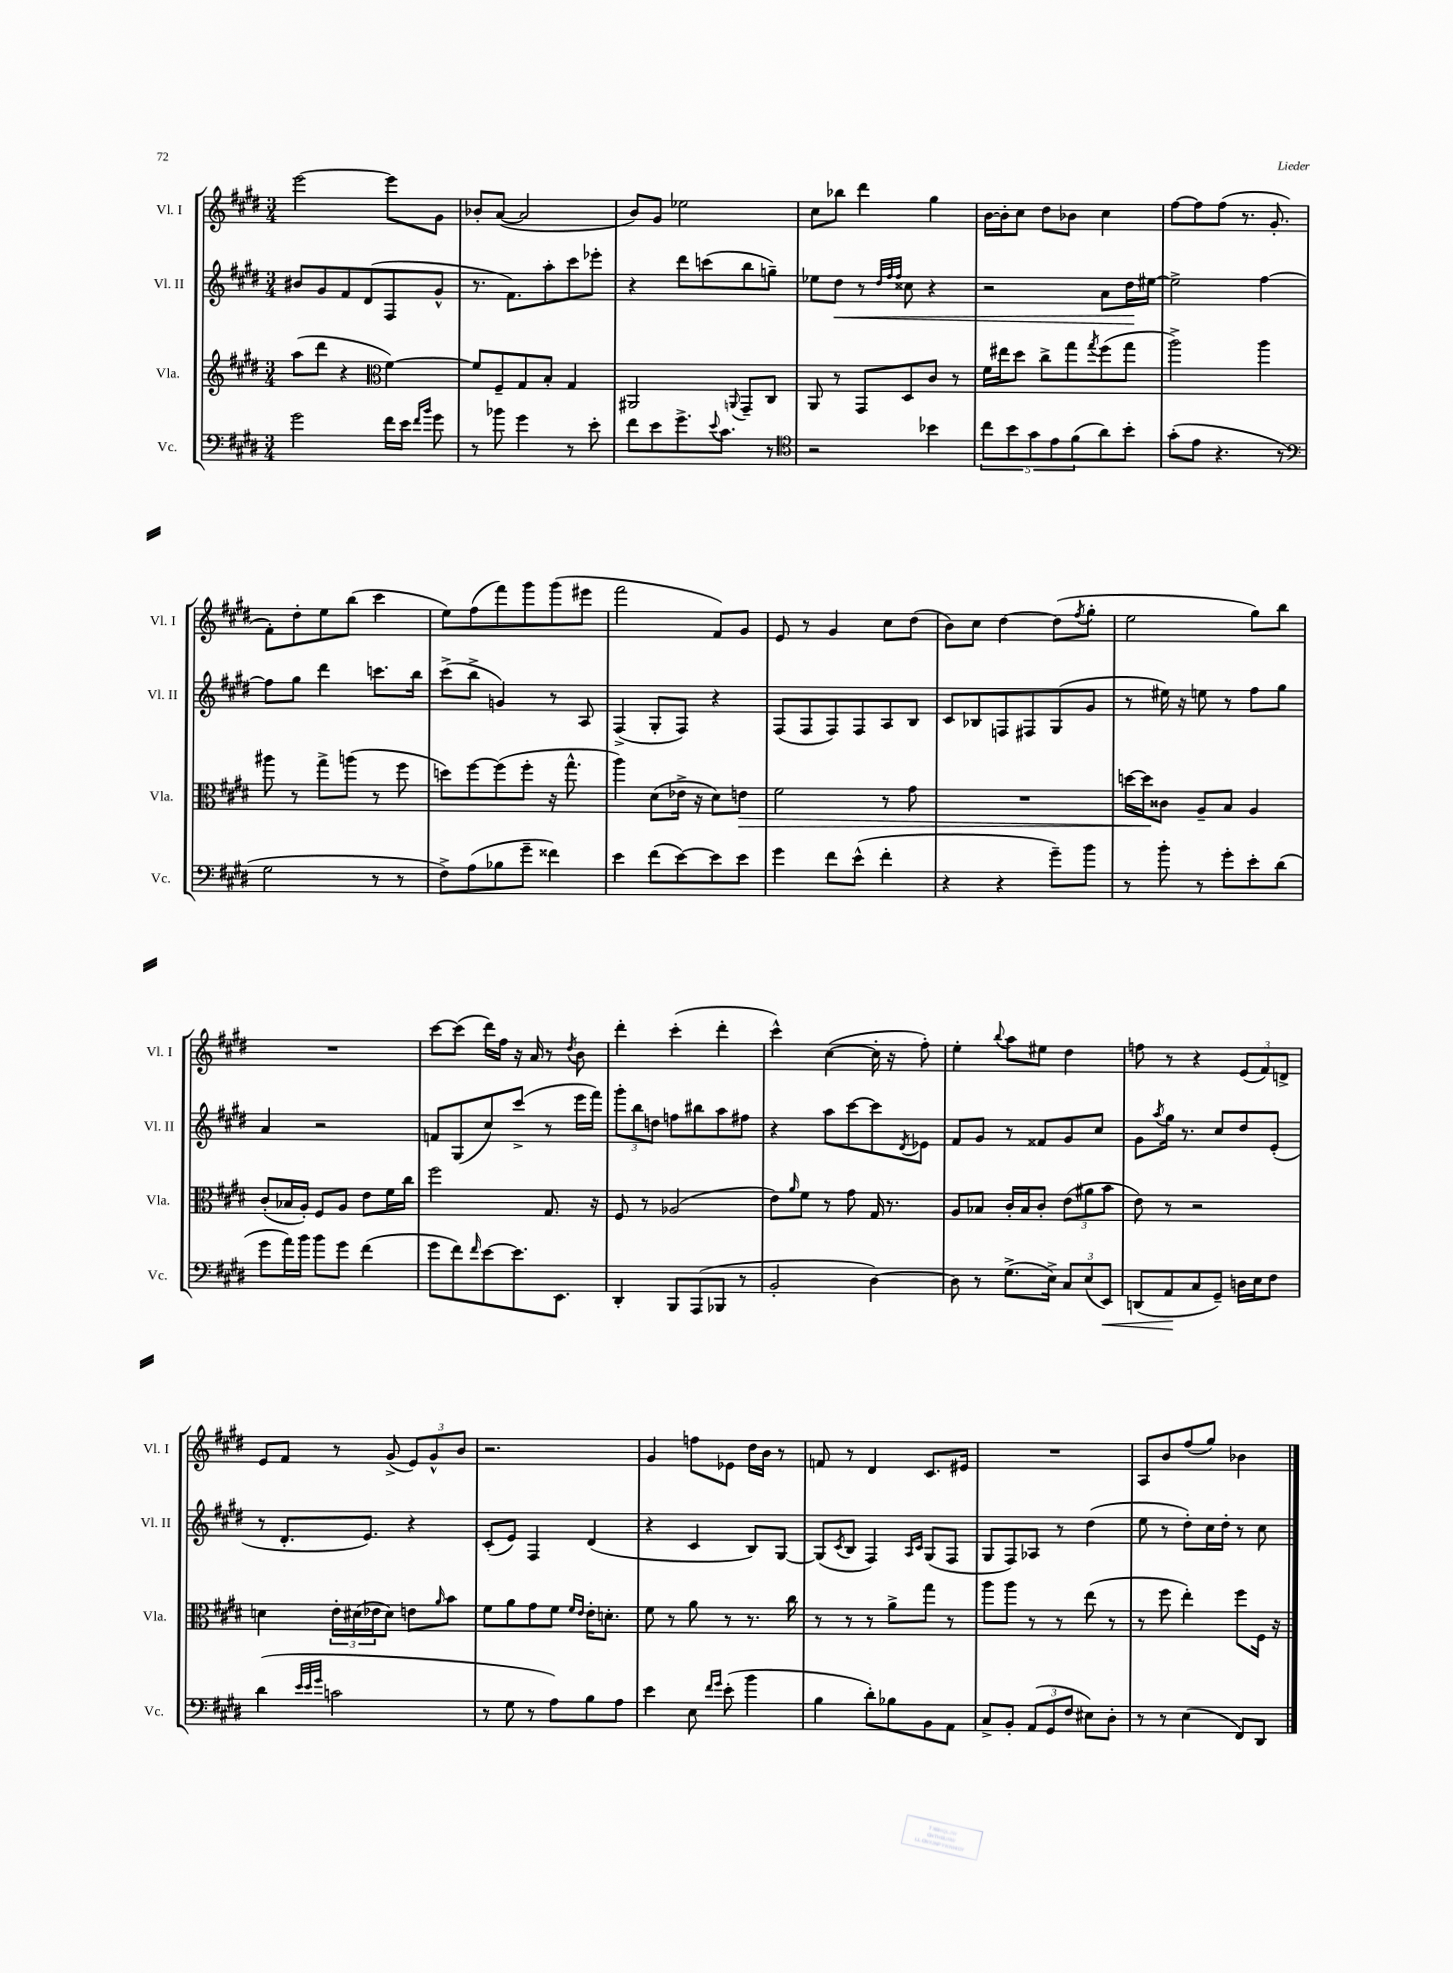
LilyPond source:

<<
\new StaffGroup <<
\new Staff = "s0" \with { instrumentName = "Vl. I" shortInstrumentName = "Vl. I" } {
    \clef treble \key e \major \numericTimeSignature \time 3/4
    e'''2~ e'''8 gis'8 |
    bes'8-. a'8~( a'2 |
    b'8) gis'8 ees''2 |
    cis''8 bes''8 dis'''4 gis''4 |
    b'16~ b'16-. cis''8 dis''8 bes'8 cis''4 |
    fis''8~ fis''8 fis''8( r8. gis'8.-. |
    fis'8-.) dis''8-. e''8 b''8( cis'''4 |
    e''8) fis''8( fis'''8) gis'''8 gis'''8( eis'''8 |
    fis'''2 fis'8) gis'8 |
    e'8 r8 gis'4 cis''8 dis''8( |
    b'8) cis''8 dis''4~ dis''8( \acciaccatura { fis''8 } gis''8-. |
    e''2 gis''8) b''8 |
    R2. |
    cis'''8~ cis'''8( dis'''16) fis''16 r16 a'16 r8 \acciaccatura { dis''8 } b'8 |
    dis'''4-. cis'''4-.( dis'''4-. |
    cis'''4-^) cis''4~( cis''16-. r16 fis''8-.) |
    e''4-. \appoggiatura { b''8 } a''8 eis''8 dis''4 |
    f''8 r8 r4 \tuplet 3/2 { e'8( fis'8) d'8-> } |
    e'8 fis'8 r8 gis'8->( \tuplet 3/2 { e'8) gis'8-^ b'8 } |
    r2. |
    gis'4 f''8 ees'8 dis''16 b'16 r8 |
    f'8 r8 dis'4 cis'8. eis'16 |
    R2. |
    a8 b'8 fis''8( gis''8) bes'4 \bar "|." |
}
\new Staff = "s1" \with { instrumentName = "Vl. II" shortInstrumentName = "Vl. II" } {
    \clef treble \key e \major \numericTimeSignature \time 3/4
    bis'8 gis'8 fis'8 dis'8( fis8 gis'8-^ |
    r8. fis'8.) a''8-. cis'''8 ees'''8-. |
    r4 dis'''8 c'''8( b''8 g''8--) |
    ees''8 dis''8\< r8 \grace { dis''32 fis''32 fis''32 } cisis''8 r4 |
    r2 a'8 dis''16\! eis''16~ |
    eis''2-> fis''4~ |
    fis''8 gis''8 dis'''4 c'''8. b''16 |
    cis'''8->( b''8-> g'4) r8 a8 |
    fis4->( gis8-. fis8) r4 |
    fis8( fis8 fis8) fis8 a8 b8 |
    cis'8 bes8 f8 fis8 gis8( gis'8 |
    r8 eis''16) r16 e''8 r8 fis''8 gis''8 |
    a'4 r2 |
    f'8 gis8( cis''8) cis'''8->( r8 e'''16 fis'''16) |
    \tuplet 3/2 { gis'''8-. b''8 d''8 } f''8 bis''8 a''8 fis''8 |
    r4 a''8 cis'''8~ cis'''8 \acciaccatura { dis'8 } ees'8 |
    fis'8 gis'8 r8 fisis'8 gis'8 cis''8 |
    gis'8 \acciaccatura { a''8 } gis''16 r8. cis''8 dis''8 e'8-.( |
    r8 dis'8.-. e'8.) r4 |
    cis'8-.( e'8) fis4 dis'4( |
    r4 cis'4 b8) gis8~ |
    gis8( \acciaccatura { cis'8 } b8 fis4) \grace { a16 cis'16 } gis8( fis8 |
    gis8 fis8) aes8 r8 dis''4( |
    e''8 r8 dis''8-.) cis''16 dis''16-. r8 cis''8 \bar "|." |
}
\new Staff = "s2" \with { instrumentName = "Vla." shortInstrumentName = "Vla." } {
    \clef treble \key e \major \numericTimeSignature \time 3/4
    a''8( dis'''8 r4 \clef alto fis'4~) |
    fis'8 fis8-- gis8 b8-. gis4 |
    ais,2 \appoggiatura { a,8 } gis,8-- cis8 |
    a,8 r8 gis,8 dis8 cis'8 r8 |
    fis'16 eis''16 dis''8 cis''8-> gis''8 \acciaccatura { gis''8 } fis''8( gis''8 |
    a''2->) a''4 |
    ais''8 r8 gis''8-> a''8( r8 fis''8 |
    d''8) fis''8~ fis''8( fis''8-. r16 gis''8.-^ |
    a''4) dis'8( ees'16-> r16 dis'8) e'8\> |
    fis'2 r8 gis'8 |
    R2. |
    d''16~ d''16\! cisis'8 a8-- b8 a4 |
    cis'8-.( bes16 a16-.) fis8 a8 e'8 fis'16 cis''16 |
    fis''2 gis8. r16 |
    fis8 r8 aes2( |
    e'8) \grace { a'16 } fis'8 r8 gis'8 gis16 r8. |
    a8 bes8 cis'16-. bes16 cis'8-. \tuplet 3/2 { e'8( ais'8 b'8 } |
    e'8) r8 r2 |
    d'4 \tuplet 3/2 { e'16-. dis'16( ees'16 } dis'8) e'8 \grace { a'16 } b'8 |
    fis'8 a'8 gis'8 fis'8 \grace { fis'16 e'16 } e'16-. d'8.-. |
    fis'8 r8 a'8 r8 r8. cis''16 |
    r8 r8 r8 a'8-> gis''8 r8 |
    a''8 a''8 r8 r8 e''8( r8 |
    r8 fis''8 e''4-.) fis''8 fis16 r16 \bar "|." |
}
\new Staff = "s3" \with { instrumentName = "Vc." shortInstrumentName = "Vc." } {
    \clef bass \key e \major \numericTimeSignature \time 3/4
    gis'2 fis'16 e'16 \grace { fis'16 b'16 } gis'8 |
    r8 bes'8 gis'4 r8 e'8-. |
    fis'8 e'8 gis'8.-> \appoggiatura { e'8 } cis'8. r8 |
    \clef tenor r2 bes'4 |
    \tuplet 5/4 { cis''8 b'8 gis'8 e'8 fis'8( } a'8) b'8-. |
    gis'8-.( e'8 r4. r8 |
    \clef bass gis2 r8 r8 |
    fis8->) a8( bes8 gis'8-- fisis'4) |
    e'4 fis'8( e'8~) e'8 e'8 |
    gis'4 fis'8 e'8-^( fis'4-. |
    r4 r4 gis'8--) b'8 |
    r8 b'8-. r8 gis'8-. e'8-. dis'8( |
    gis'8 a'16) b'16 b'8 gis'8 fis'4( |
    gis'8 fis'8) \grace { fis'16 } e'8~ e'8. e,8. |
    dis,4-. b,,8 a,,8( bes,,8 r8 |
    b,2-. dis4~) |
    dis8 r8 gis8.->( e16->) \tuplet 3/2 { cis8 e8( e,8\<) } |
    d,8( a,8\! cis8 gis,8--) d16 e16 fis8 |
    dis'4( \grace { e'32 e'32 gis'32 } c'2 |
    r8 gis8 r8 a8) b8 a8 |
    e'4 e8 \grace { fis'16 gis'16 } e'8-.( b'4 |
    b4 dis'8-.) bes8 b,8 a,8 |
    cis8-> b,8-. \tuplet 3/2 { a,8( gis,8 fis8 } eis8) dis8-. |
    r8 r8 e4( fis,8) dis,8 \bar "|." |
}
>>
>>
\layout { \context { \Score \remove "Bar_number_engraver" } }
